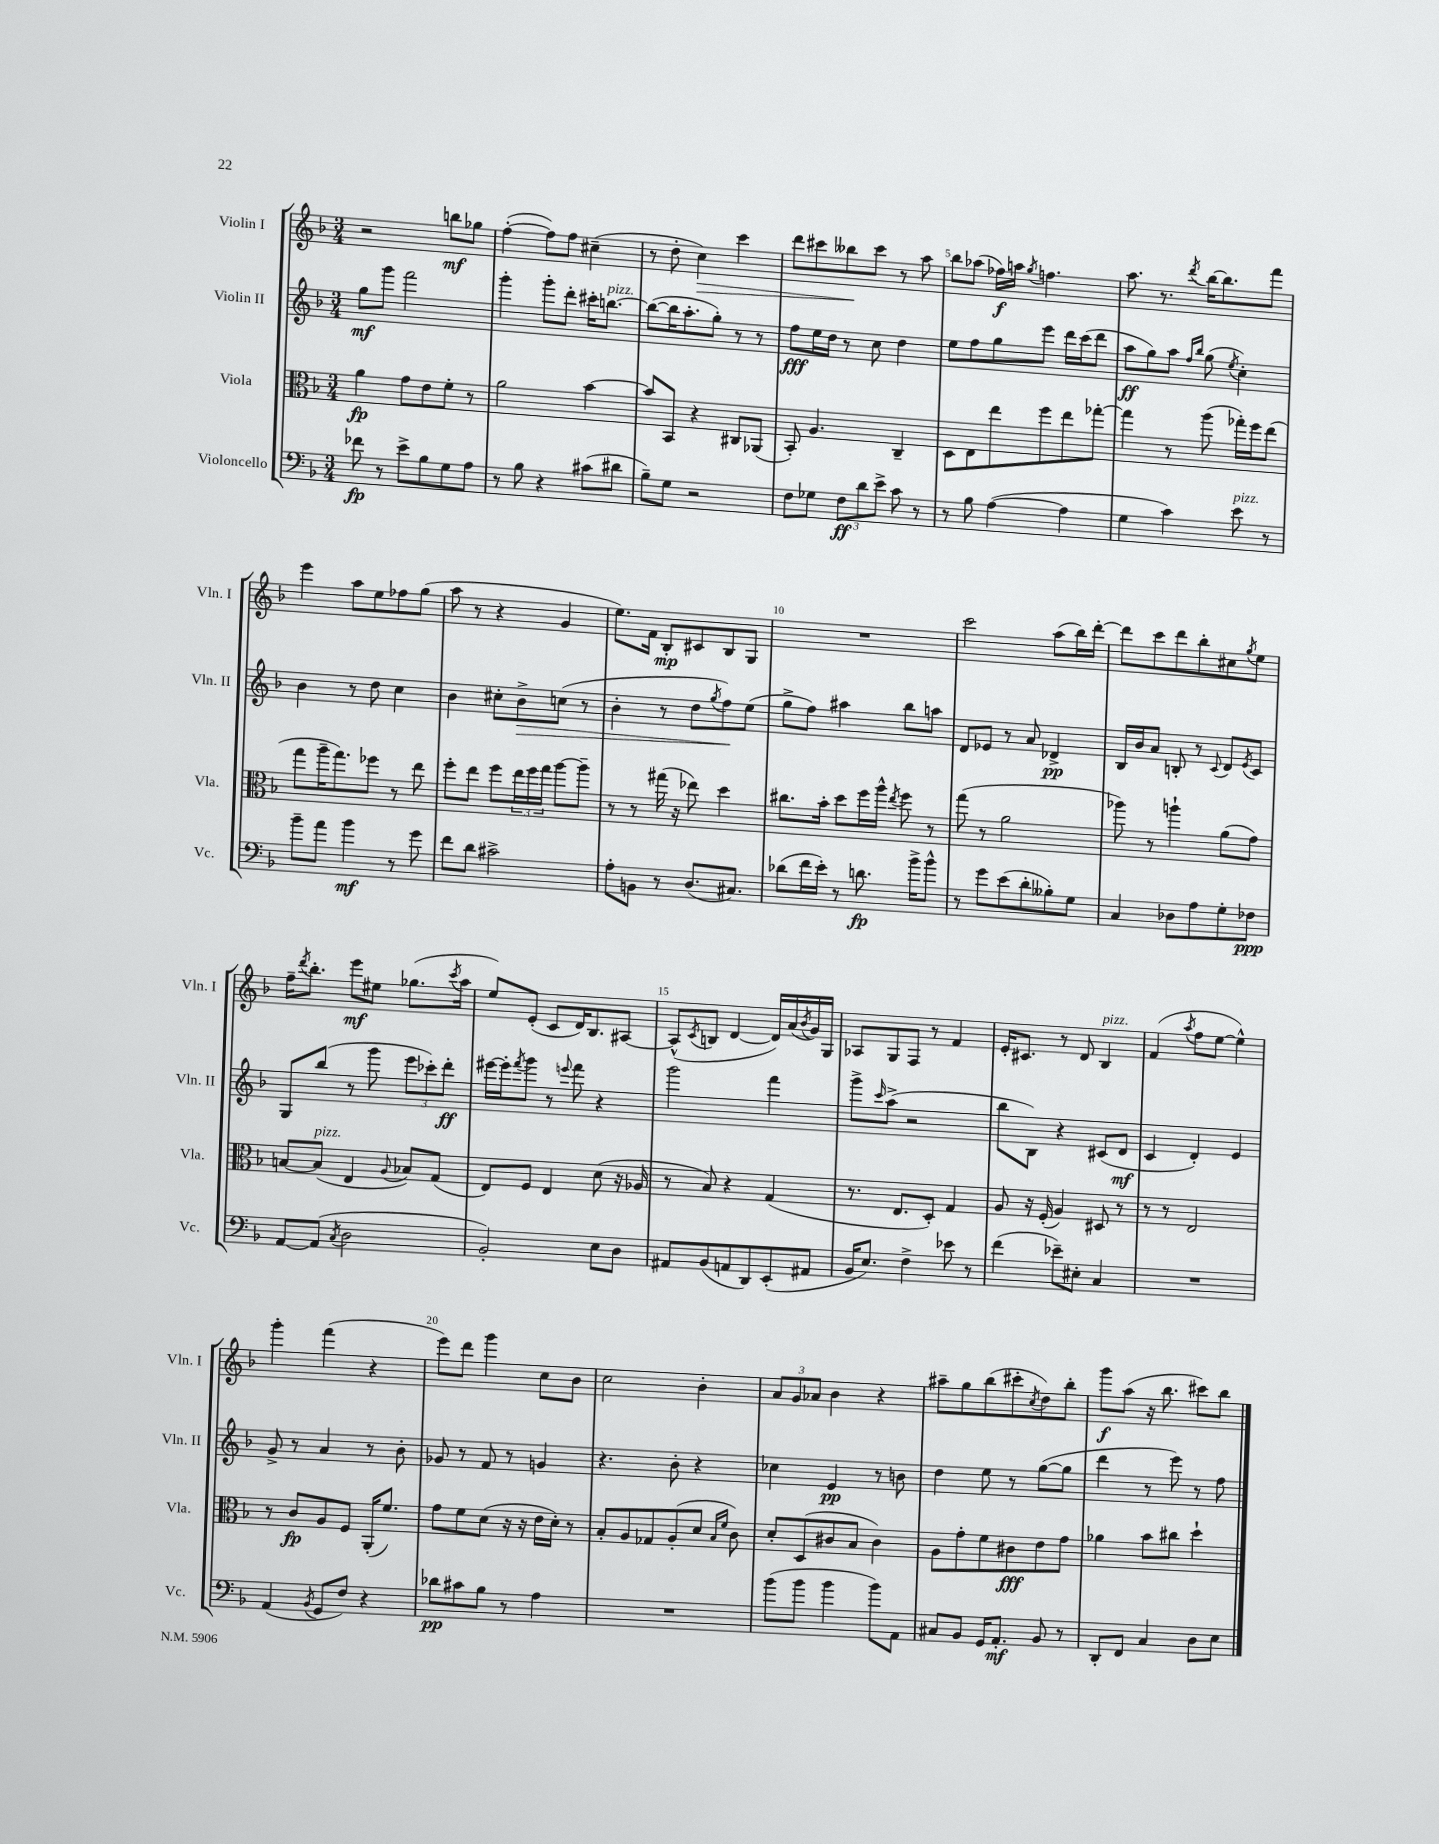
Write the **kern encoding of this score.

**kern	**kern	**kern	**kern
*staff4	*staff3	*staff2	*staff1
*clefF4	*clefC3	*clefG2	*clefG2
*k[b-]	*k[b-]	*k[b-]	*k[b-]
*M3/4	*M3/4	*M3/4	*M3/4
8f-\	4a\	8gg\L	2r
8r	.	8ggg\J	.
8e^\L	8g\L	2fff\	.
8B-\	8e\	.	.
8G\	8f'\J	.	8bb\L
8A\J	8r	.	8gg-\J
=	=	=	=
8r	2a\	4ggg'\	([4ff'\
8B-\	.	.	.
4r	.	8ggg'\L	8ff\]L)
.	.	8ddd'\J	8ff\J
(8c#\L	[4b-\	16ccc#'\LK	(4cc#~\
.	.	[8.bb\J	.
8d#\J	.	.	.
=	=	=	=
8B-~\L)	8b-/]L	(8bb\_L	8r
8G\J	8BB-/J	16bb\]K	8dd'\
.	.	8.aa'\	.
2r	4r	.	4cc\)
.	.	8gg'\J)	.
.	8C#/L	8r	4ccc\
.	(8AA-/J	8r	.
=	=	=	=
8F\L	8BB-'/)	8ff\L	8ddd\L
8G-\J	4.A/	16ee\L	8ccc#\
.	.	16dd\JJ	.
12F\L	.	8r	8bb--\
12d\	.	.	.
.	.	8cc\	8ccc#\J
12e^\J	.	.	.
8c\	4C~/	4dd\	8r
8r	.	.	8aa\
=	=	=	=
8r	8D\L	8ee\L	8bb-\L
8B-\	8E\	8ff\	(8aa-\J
([4A\	8ee\	8gg\	16ff-\LL)
.	.	.	16aa\JJ
.	.	.	8qgg/
.	8ff\	8eee\J	4.ff\
4A\]	8ee\	16ddd\LL	.
.	.	(16ccc\J	.
.	[8gg-'\J	8ddd\J	.
=	=	=	=
4G\	4gg-\]	8aa\L	8.aa\
.	.	8gg\)	.
.	.	.	8.r
4c\)	8r	8aa\J	.
.	.	16qqff/LL	.
.	.	16qqbb-/JJ	8qddd/
.	(8aa\	(8gg\	[16bb-\LK
.	.	.	8.bb-\]
.	.	8qee/	.
8e\	16gg-'\LL)	4cc'\)	.
.	16ff\J	.	.
8r	(8ee\J	.	8fff\J
=	=	=	=
8b-~\L	8gg\L	4b-\	4eee\
8a\J	16aa~\K	.	.
.	8.gg\)	.	.
4b-\	.	8r	8aa\L
.	8ff-\J	8dd\	8ee\
8r	8r	4cc\	8ff-\
8g\	8ee\	.	(8gg\J
=	=	=	=
8f\L	8ff'\L	4b-\	8aa\
8d\J	8ee\J	.	8r
2c#^\	8ff\L	8cc#'\L	4r
.	24ee\L	8b-^\	.
.	24ff\	.	.
.	24gg\JJ	.	.
.	[8aa\L	(8cc\J	4g/
.	8aa~\]J	8r	.
=	=	=	=
8A'\L	8r	4b-'\	8.ee\L)
8BB\J	8r	.	.
.	.	.	16f\Jk
8r	(16gg#\	8r	8B-'/L
.	16r	.	.
(8.D/L	8ee-\)	8dd\L	8c#/
.	.	8qgg/	.
.	4dd\	8ff\)	8B-/
8.C#/J)	.	.	.
.	.	(8ee\J	8G/J
=	=	=	=
(8d-\L	8.cc#\L	8gg^\L	2.r
16f\L	.	8ff\J)	.
16e'\JJ)	16b-'\Jk	.	.
8r	8dd\L	4aa#\	.
8.d\	16ff\L	.	.
.	16aa^^\JJ	.	.
.	8qee/	.	.
.	8ff\	8bb-\L	.
16b-^\LK	.	.	.
8b-^^\J	8r	8aa\J	.
=	=	=	=
8r	(8gg\	8d/L	2ccc\
8g\L	8r	8e-/J	.
(8e\	2a\	8r	.
8d'\	.	8a/	.
8B--'\)	.	4d-^/	(8aa\L
8G\J	.	.	16bb-\L)
.	.	.	[16ddd'\JJ
=	=	=	=
4C/	8aa-\)	16B-/LL	8ddd\]L
.	.	16b-/J	.
.	8r	8a/J	8ccc\
8D-\L	4aa`\	8B'/	8ddd\
8A\	.	8r	8bb-'\
.	.	8qqc/	.
8G'\	(8a\L	8d/L	8cc#\
.	.	8qe/	8qgg/
8F-\J	8g\J)	8c/J	8ee\J
=	=	=	=
[8AA/L	[8B/L	8G/L	16ff~\LK
.	.	.	8qddd/
.	.	.	8.bb-'\J
(8AA/]J	(8B/]J	(8bb-/J	.
8qC/	.	.	.
2D\	4E/	8r	8eee\L
.	.	8ggg\	8ee#\J
.	8qqA/	.	.
.	8B-/L)	12eee\L	(8.gg-\L
.	.	12ccc-'\)	.
.	(8G/J	.	.
.	.	12ddd'\J	.
.	.	.	8qccc/
.	.	.	16aa\Jk
=	=	=	=
2BB-'/)	8E/L)	[16eee#\LL	8ee/L)
.	.	16eee#'\]J	.
.	.	8qfff/	.
.	8F/J	8ggg\J	(8e'/J
.	4E/	8r	8c/L
.	.	8qqeee/	.
.	.	8fff\	16d/K)
.	.	.	8.B-/
8E\L	(8d\	4r	.
8D\J	16r	.	[8A#/J
.	16A-/	.	.
=	=	=	=
8AA#/L	8r	2ggg\	(8A#^^/]L
.	.	.	8qc/
(8BB-/	8B-/)	.	8B/J
8AA/	4r	.	[4d/
8DD/)	.	.	.
(8EE'/	(4G/	4fff\	16d/]LL)
.	.	.	(16a/
.	.	.	8qb-/
8AA#/J	.	.	16g/)
.	.	.	16G/JJ
=	=	=	=
16BB-/LK	8.r	8ggg^\L	8A-/L
8.E/J)	.	.	.
.	.	16qqccc/	.
.	.	(8aa^\J	8G/
.	8.E/L	.	.
4F^\	.	2r	8F/J
.	8D'/J)	.	8r
8e-\	4G/	.	4f/
8r	.	.	.
=	=	=	=
(4f\	8A/	8bb-\L	16e'/LK
.	.	.	8.c#/J
.	16r	8B-\J)	.
.	(16F'/	.	.
8e-~\L)	4A/)	4r	8r
8E#'\J	.	.	8d/
4C/	8D#/	(8c#/L	4B-/
.	8r	8d/J	.
=	=	=	=
2.r	8r	4c/	(4f/
.	8r	.	.
.	.	.	8qaa/
.	2E/	4d'/)	8ff\L
.	.	.	[8ee\J
.	.	4e/	4ee^^\])
=	=	=	=
(4AA/	8r	8g^/	4ggg'\
.	8c/L	8r	.
8qBB-/	.	.	.
8GG/L	8A/	4a/	(4fff\
8F/J)	8F/J	.	.
4r	(16AA'/LK	8r	4r
.	8.f/J)	.	.
.	.	8b-'\	.
=	=	=	=
8d-\L	8g\L	8g-/	8eee\L)
8c#\	8f\	8r	8ddd\J
8B-\J	(8d\J	8f/	4ggg\
8r	16r	8r	.
.	16r	.	.
4A\	16e\LL	4g/	8cc\L
.	16d'\JJ)	.	.
.	8r	.	8b-\J
=	=	=	=
2.r	8B-'/L	4.r	2cc\
.	8A/	.	.
.	8G-/	.	.
.	(8A'/	8b-'\	.
.	8d/J	4r	4b-'\
.	16qqB-/LL	.	.
.	16qqf/JJ	.	.
.	8c\)	.	.
=	=	=	=
(8b-\L	8d'/L	4cc-\	12a/L
.	.	.	12g/
8b-\J	(8D/	.	.
.	.	.	12a-/J
4b-\	8c#/	4e/	4b-\
.	8B-/J	.	.
8b-\L)	4c#\)	8r	4r
8AA\J	.	8b\	.
=	=	=	=
8C#/L	8A\L	4dd\	8aa#~\L
8BB-/J	8g'\	.	8gg\
16GG/LK	8f\	8ee\	(8bb-\
8.AA'/J	.	.	.
.	8c#\	8r	8ccc#'\
.	.	.	8qcc/
8BB-/	8e\	([8gg\L	8dd\)
8r	8g\J	8gg\]J	8bb-'\J
=	=	=	=
8DD'/L	4a-\	4ddd\	8ggg\L
8FF/J	.	.	(8aa\J
4C/	8b-\L	8r	16r
.	.	.	8.bb-\
.	8cc#\J	8eee\)	.
8D\L	4dd`\	8r	8ccc#\L)
8E\J	.	8ff\	8bb-\J
==	==	==	==
*-	*-	*-	*-
